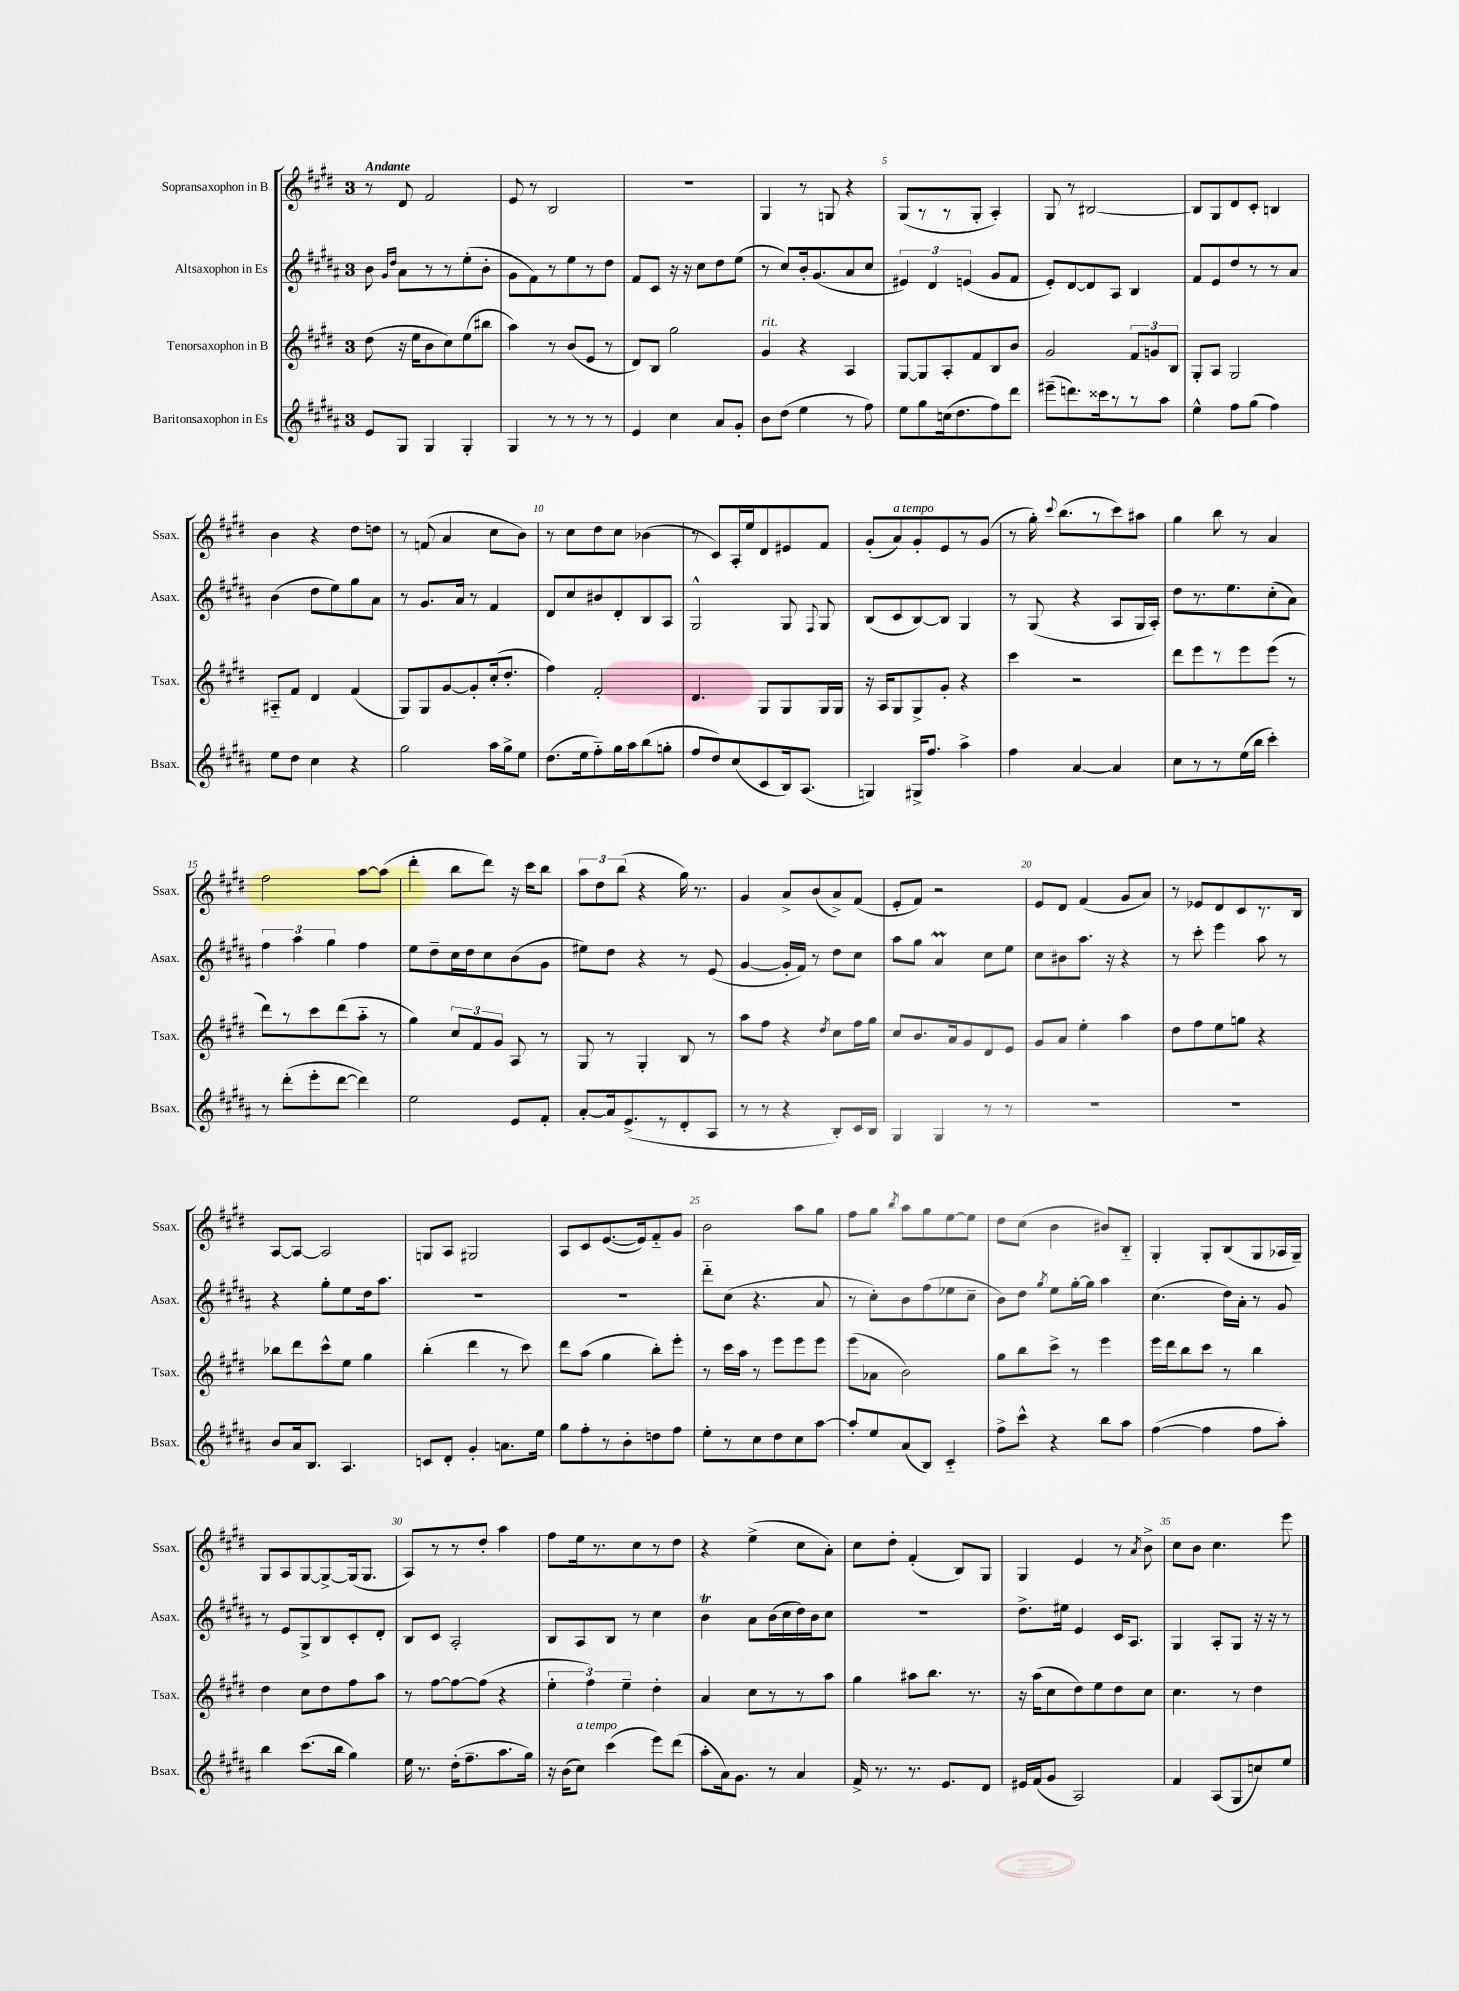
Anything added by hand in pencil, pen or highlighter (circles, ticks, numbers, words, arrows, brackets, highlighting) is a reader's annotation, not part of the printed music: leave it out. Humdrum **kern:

**kern	**kern	**kern	**kern
*staff4	*staff3	*staff2	*staff1
*clefG2	*clefG2	*clefG2	*clefG2
*k[f#c#g#d#a#]	*k[f#c#g#d#]	*k[f#c#g#d#a#]	*k[f#c#g#d#]
*M3/4	*M3/4	*M3/4	*M3/4
8e/L	(8dd#\	8b\	8r
.	.	16qqg#/LL	.
.	.	16qqdd#/JJ	.
8G#/J	16r	8a#\L	8d#/
.	16ee\LK	.	.
4G#/	8b\	8r	2f#/
.	8cc#\)	8r	.
4G#'/	(8ee\	(8ee'\	.
.	8bb#\J	8b'\J	.
=	=	=	=
4G#/	4aa\)	8g#\L	8e/
.	.	8f#\)	8r
8r	8r	8r	2B/
8r	(8b/L	8ee\	.
8r	8e/J	8r	.
8r	8r	8dd#\J	.
=	=	=	=
4e/	8d#/L)	8f#/L	2.r
.	8B/J	8c#/J	.
4cc#\	2gg#\	16r	.
.	.	16r	.
.	.	8cc#\L	.
8a#/L	.	8dd#\	.
8g#'/J	.	(8ee\J	.
=	=	=	=
8b\L	4g#/	8r	4G#/
(8dd#\J	.	8cc#/L)	.
4ee\	4r	16b'/k	8r
.	.	(8.g#/	.
.	.	.	8G/
8r	4A/	8a#/	4r
8ff#\)	.	8cc#/J	.
=	=	=	=
8ee\L	[8G#/L	6e#/)	(8G#/L
8gg#\	8G#/]	.	8r
.	.	6d#/	.
(16cc\k	8A'/	.	8r
8.dd#\	.	.	.
.	.	(6e/	.
.	8f#/	.	8G#'/J
8ff#\)	8B/	8g#/L	4A'/)
8ddd#\J	8b/J	8f#/J	.
=	=	=	=
(8eee#~\L	2g#/	8e'/L)	8G#/
8.ddd\)	.	[8d#/	8r
.	.	8d#/]	[2B#/
16ccc##\k	.	.	.
8r	.	8A#/J	.
8r	12f#/L	4B/	.
.	12g/	.	.
8aa#\J	.	.	.
.	12B/J	.	.
=	=	=	=
4ee^^\	8G#'/L	8f#/L	8B#/]L
.	8A/J	8e/	8G#/
8ff#\L	2G#/	8dd#/	8d#/
(8gg#\J	.	8r	8c#'/J
4ff#\)	.	8r	4B/
.	.	8a#/J	.
=	=	=	=
8ee\L	8A#'~/L	(4b\	4b\
8dd#\J	8f#/J	.	.
4cc#\	4d#/	8dd#\L	4r
.	.	8ee\)	.
4r	(4f#/	8gg#\	8dd#\L
.	.	8a#\J	8dd\J
=	=	=	=
2gg#\	8G#/L)	8r	8r
.	8G#/	8.g#/L	(8f/
.	[8g#/	.	4a/
.	.	16a#/Jk	.
.	8g#'/]	8r	.
16aa#\LL	(16cc#'/k	4f#/	8cc#\L
16gg#^\J	8.dd#'/J	.	.
8ee\J	.	.	8b\J)
=	=	=	=
(8.dd#\L	4ff#\)	8d#/L	8r
.	.	8cc#/	8cc#\L
16ee\k	.	.	.
8ff#'~\)	2f#'/	8b#/	8dd#\
16gg#\L	.	8d#'/	8cc#\J
16aa#\J	.	.	.
(8bb\	.	8B/	(4b-\
8gg'\J	.	8A#/J	.
=	=	=	=
8ff#/L	4.d#/	2G#^^/	8r
8dd#/)	.	.	8c#/L)
(8cc#/	.	.	16A'/L
.	.	.	16ee/J
8c#/	8G#/L	.	8d#/
16B/k)	8G#/	8G#/	8e#/
(8.A#/J	.	.	.
.	.	8qqF#/	.
.	16G#/L	8G#/	8f#/J
.	16G#/JJ	.	.
=	=	=	=
4G/)	16r	(8B/L	(8g#'/L
.	16A/LK	.	.
.	8G#/	8c#/	8a/)
16G#^/LK	8G#^/	[8B/)	8g#'/
8.ff#/J	.	.	.
.	8g#'/J	8B/]J	8e/
4aa#^\	4r	4G#/	8r
.	.	.	(8g#/J
=	=	=	=
4ff#\	4ccc#\	8r	8r
.	.	(8G#/	16gg#'\)
.	.	.	8qqccc#/
.	.	.	(8.bb\L
[4a#/	2r	4r	.
.	.	.	8r
4a#/]	.	8A#/L	8ccc#\)
.	.	16G#/L	8aa#\J
.	.	16A#'/JJ)	.
=	=	=	=
8cc#\L	8ddd#\L	8dd#\L	4gg#\
8r	8eee\	8.r	.
8r	8r	.	8bb\
.	.	8.ee\	.
(16ee\L	8eee\	.	8r
16bb\JJ	.	.	.
4ccc#'\)	(8eee\J	(8cc#'\	4a/
.	8r	8a#\J)	.
=	=	=	=
8r	8ddd#\L)	6ff#\	2ff#\
(8ddd#'\L	8r	.	.
.	.	6aa#\	.
8eee'\	8ccc#\	.	.
.	.	6gg#\	.
[8ddd#\J	(8ddd#\	.	.
4ddd#\])	8aa'~\J	4ff#\	[8aa\L
.	8r	.	(8aa\]J
=	=	=	=
2ee\	4gg#\)	8ee\L	4ddd#'\
.	.	8dd#~\	.
.	12cc#/L	16cc#\L	8bb\L
.	.	16dd#\J	.
.	12f#/	.	.
.	.	8cc#\	8ddd#\J)
.	12g#/J	.	.
8e/L	8A/	(8b\	16r
.	.	.	16ccc#\LK
8f#'/J	8r	8g#\J	8bb\J
=	=	=	=
[8a#'/L	8G#/	8ee#\L)	12aa\L
.	.	.	12dd#\
16a#/]k	8r	8dd#\J	.
.	.	.	(12bb\J
(8.e^/	.	.	.
.	4G#'/	4r	4r
8r	.	.	.
8d#'/	8B/	8r	16gg#\)
.	.	.	8.r
8A#/J	8r	(8e/	.
=	=	=	=
8r	8aa\L	[4g#/	4g#/
8r	8ff#\J	.	.
4r	4r	16g#'/]LL	8a^/L
.	.	16f#/JJ)	.
.	.	8r	(8b/
.	8qdd#/	.	.
8B'/L)	8cc#\L	8dd#\L	8a^/)
16c#/L	16ff#\L	8cc#\J	(8f#/J
16B/JJ	16gg#\JJ	.	.
=	=	=	=
4G#/	8cc#/L	8aa#\L	8e'/L
.	8.b/	8gg#\J	8f#/J)
4G#/	.	4a#/	2r
.	16a/k	.	.
.	8g#/	.	.
8r	8d#/	8cc#\L	.
8r	8e/J	8ee\J	.
=	=	=	=
2.r	8g#/L	8cc#\L	8e/L
.	8a/J	8b#\	8d#/J
.	4ee'\	8.aa#\J	(4f#/
.	.	16r	.
.	4aa\	4r	8g#/L
.	.	.	8a/J)
=	=	=	=
2.r	8dd#\L	8r	8r
.	8ff#\	8ccc#'\	8e-/L
.	8ee\	4eee\	8d#/
.	8gg\J	.	8c#/
.	4r	8aa#\	8.r
.	.	8r	.
.	.	.	16B/Jk
=	=	=	=
8b/L	8bb-\L	4r	[8A/L
16a#/k	8ddd#\	.	8A/_J
8.B/J	.	.	.
.	8ccc#^^\	8gg#'\L	2A/]
4.A#/	8ee\J	8ee\	.
.	4gg#\	16dd#\k	.
.	.	8.aa#\J	.
=	=	=	=
8c/L	(4bb'\	2.r	8G/L
8d#'/J	.	.	8A/J
4g#'/	4ddd#\	.	2G#/
8.a\L	8r	.	.
.	8ccc#\)	.	.
16ee\Jk	.	.	.
=	=	=	=
8gg#\L	8ddd#\L	2.r	8A/L
8ff#'\	(8aa\J	.	8c#/
8r	4gg#\	.	([8.e/
8b'\	.	.	.
.	.	.	16e/]k)
8dd\	8bb'\L)	.	8f#'~/
8ff#\J	8eee'\J	.	8g#/J
=	=	=	=
8ee'\L	8r	8ddd#'~\L	2b\
8r	16ccc#\LL	(8cc#\J	.
.	16aa\JJ	.	.
8cc#\	8r	4.r	.
8dd#\	8eee\L	.	.
8cc#\	8eee\	.	8aa\L
[8aa#\J	8eee\J	8a#/	8gg#\J
=	=	=	=
8aa#'/]L	(8eee\L	8r	8ff#\L
8ee/	8a-\J	8cc#'\L)	8gg#\J
.	.	.	8qbb/
(8a#/	2b\)	8b\	8aa\L
8B/J)	.	(8ff#\	8gg#\
4c#'~/	.	8ee-\	[8ee\
.	.	8cc#~\J	8ee\]J
=	=	=	=
8ff#^\L	8gg#\L	8b\L)	8dd#\L
8ccc#^^\J	8bb\	8dd#\J	(8cc#\J
.	.	8qgg#/	.
4r	8ccc#^\J	8ee\L	4b\
.	8r	[16gg#'\L	.
.	.	16gg#\]JJ	.
8bb\L	4eee\	4aa#\	8b#/L)
8aa#\J	.	.	8B'~/J
=	=	=	=
([4ff#\	16eee\LL	(4.cc#\	4G#'/
.	16ddd#\J	.	.
.	8bb\	.	.
4ff#\]	8ccc#\J	.	8G#'/L
.	8r	16dd#\LL)	(8B/
.	.	16a#'\JJ	.
8ff#\L	4bb\	8r	8G#/
8aa#'\J)	.	8g#/	16A-/L
.	.	.	16G#~/JJ)
=	=	=	=
4bb\	4dd#\	8r	8G#/L
.	.	8e/L	8A/
(8.ccc#\L	8cc#\L	8G#^/	[8G#/
.	8dd#\	8B/	8G#^/_
16bb\Jk	.	.	.
4gg#\)	8ff#\	8c#'/	(16G#/]k
.	.	.	8.G#/J
.	8aa\J	8d#'/J	.
=	=	=	=
16ee\	8r	8B/L	8A/L)
8.r	.	.	.
.	[8ff#\L	8c#/J	8r
(16dd#'\LK	8ff#\_	2A#'/	8r
8.ff#~\	.	.	.
.	(8ff#\]J	.	8dd#'/J
8.aa#\	4r	.	4aa\
16gg#\Jk)	.	.	.
=	=	=	=
16r	6ee'\	8B/L	8ff#\L
(16b\LK	.	.	.
8cc#\J)	.	8A#/	16ee\k
.	6ff#\)	.	.
.	.	.	8.r
(4ccc#\	.	8B/J	.
.	6ee~\	.	.
.	.	8r	8cc#\
8eee\L)	4dd#'\	4cc#\	8r
(8ddd#\J	.	.	8dd#\J
=	=	=	=
8aa#'\L	4a/	4b\	4r
16a#\k)	.	.	.
8.g#\J	.	.	.
.	8cc#\L	8a#\L	(4ee^\
8r	8r	(16b\L	.
.	.	16cc#\	.
4a#/	8r	16dd#\)	8cc#\L
.	.	16b\J	.
.	8aa\J	8cc#\J	8a'\J)
=	=	=	=
16f#^/	4gg#\	2.r	8cc#\L
8.r	.	.	.
.	.	.	8dd#'\J
8.r	8aa#\L	.	(4f#'/
.	8.bb\J	.	.
8.e/L	.	.	.
.	.	.	8B/L)
.	8.r	.	.
8d#/J	.	.	8G#/J
=	=	=	=
16e#/LL	16r	8.dd#^\L	4G#/
(16f#/J	(16aa\LK	.	.
8g#/J	8cc#\	.	.
.	.	16ee#\Jk	.
2A#/)	8dd#\)	4e/	4e/
.	8ee\	.	.
.	8dd#\	16c#/LK	8r
.	.	8.A#/J	.
.	.	.	8qa/
.	8cc#\J	.	8b^\
=	=	=	=
4f#/	4.cc#\	4G#/	8cc#\L
.	.	.	8b\J
(8A#/L	.	8A#'/L	4.cc#\
8G#/	8r	8G#/J	.
8cc/)	4dd#\	16r	.
.	.	16r	.
8ee/J	.	8r	8eee\
==	==	==	==
*-	*-	*-	*-
